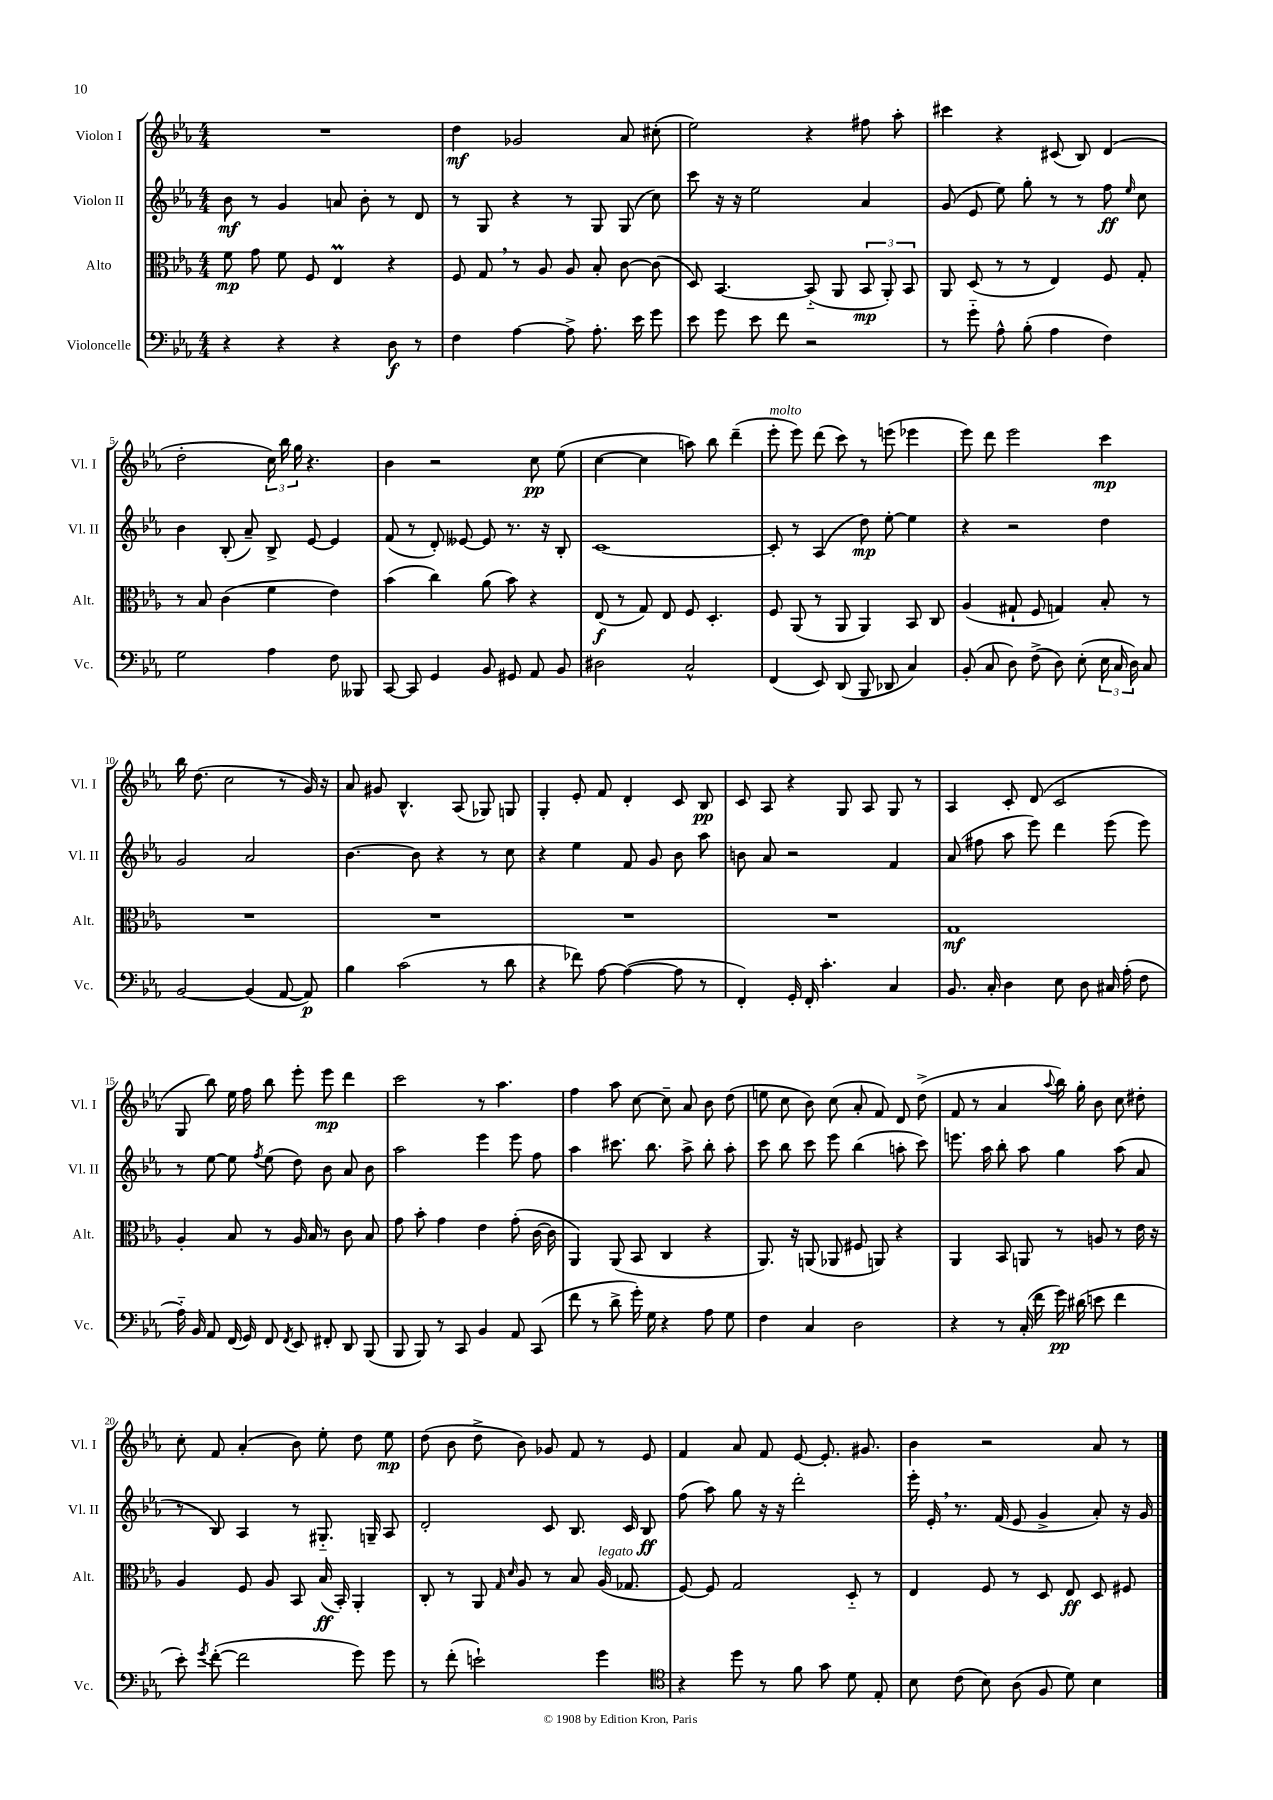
<<
\new StaffGroup <<
\new Staff = "s0" \with { instrumentName = "Violon I" shortInstrumentName = "Vl. I" } {
    \clef treble \key ees \major \numericTimeSignature \time 4/4
    \autoBeamOff R1 |
    d''4\mf ges'2 aes'8 cis''8-.( |
    ees''2) r4 fis''8 aes''8-. |
    cis'''4 r4 cis'8( bes8) d'4( |
    d''2-. \tuplet 3/2 { c''16) bes''16 g''16 } r4. |
    bes'4 r2 c''8\pp ees''8( |
    c''4~ c''4 a''8) bes''8 d'''4--( |
    ees'''8-.^\markup { \italic "molto" } ees'''8) d'''8( c'''8) r8 e'''8( ees'''4 |
    ees'''8) d'''8 ees'''2 c'''4\mp |
    bes''16 d''8.( c''2 r8 g'16) r16 |
    aes'8 gis'8 bes4.-^ aes8( ges8) g8 |
    g4-. ees'8-. f'8 d'4-. c'8 bes8\pp |
    c'8 aes8 r4 g8 aes8 g8 r8 |
    aes4 c'8-. d'8( c'2 |
    g8 bes''8) ees''16 f''16 bes''8 ees'''8-. ees'''8\mp d'''4 |
    c'''2 r8 aes''4. |
    f''4 aes''8 c''8~ c''8-- aes'8 bes'8 d''8( |
    e''8 c''8 bes'8) c''8( aes'8-. f'8) d'8 d''8->( |
    f'8 r8 aes'4 \appoggiatura { aes''8 } bes''16) g''16-. bes'8 c''8 dis''8-. |
    c''8-. f'8 aes'4-.( bes'8) ees''8-. d''8 ees''8\mp |
    d''8( bes'8 d''8-> bes'8) ges'8 f'8 r8 ees'8 |
    f'4 aes'8 f'8 ees'8~ ees'8.-. gis'8. |
    bes'4 r2 aes'8 r8 \bar "|." |
}
\new Staff = "s1" \with { instrumentName = "Violon II" shortInstrumentName = "Vl. II" } {
    \clef treble \key ees \major \numericTimeSignature \time 4/4
    \autoBeamOff bes'8\mf r8 g'4 a'8 bes'8-. r8 d'8 |
    r8 g8 r4 r8 g8 g8( c''8) |
    c'''8 r16 r16 ees''2 aes'4 |
    g'8( ees'8 ees''8) g''8-. r8 r8 f''8\ff \grace { ees''16 } c''8 |
    bes'4 bes8-.( aes'8--) bes8-> ees'8~ ees'4 |
    f'8( r8 d'8-.) eeses'8~ eeses'8 r8. r16 bes8-. |
    c'1~ |
    c'8-. r8 aes4( d''8\mp) ees''8~-. ees''4 |
    r4 r2 d''4 |
    g'2 aes'2 |
    bes'4.~ bes'8 r4 r8 c''8 |
    r4 ees''4 f'8 g'8 bes'8 aes''8 |
    b'8 aes'8 r2 f'4 |
    aes'8( fis''8 aes''8 ees'''8) d'''4 ees'''8( ees'''8) |
    r8 ees''8~ ees''8 \acciaccatura { f''8 } ees''8( d''8) bes'8 aes'8 bes'8 |
    aes''2 ees'''4 ees'''8 f''8 |
    aes''4 cis'''8. bes''8. aes''8-> bes''8-. aes''8-. |
    c'''8 bes''8 c'''8 ees'''8 bes''4( a''8-. c'''8) |
    e'''8. aes''16 bes''8-. aes''8 g''4 aes''8( aes'8 |
    r8 bes8) aes4 r8 gis8.-_ g16-- aes8 |
    d'2-. c'8 bes8. c'16 bes8\ff |
    f''8( aes''8) g''8 r16 r16 d'''2-. |
    ees'''16-. ees'16-. \breathe r8. f'16( ees'8 g'4-> aes'8-.) r16 g'16 \bar "|." |
}
\new Staff = "s2" \with { instrumentName = "Alto" shortInstrumentName = "Alt." } {
    \clef alto \key ees \major \numericTimeSignature \time 4/4
    \autoBeamOff f'8\mp g'8 f'8 f8 ees4\prall r4 |
    f8 g8 \breathe r8 aes8 aes8 bes8-. c'8~ c'8( |
    d8) bes,4.~ bes,8-_( aes,8 \tuplet 3/2 { bes,8\mp aes,8-.) bes,8 } |
    aes,8 d8( r8 r8 ees4) f8 g8-. |
    r8 bes8 c'4( f'4 ees'4) |
    bes'4( c''4) aes'8( bes'8) r4 |
    ees8\f( r8 g8) ees8 f8 d4.-. |
    f8 aes,8( r8 aes,8 aes,4) bes,8 c8 |
    aes4( gis8-! f8 g4) bes8-. r8 |
    R1 |
    R1 |
    R1 |
    R1 |
    g1\mf |
    aes4-. bes8 r8 aes16 bes16 r8 c'8 bes8 |
    g'8 bes'8-. g'4 ees'4 g'8-.( c'16~ c'16 |
    aes,4) aes,8( bes,8 c4 r4 |
    aes,8.) r16 a,8( aes,8 fis8 a,8) r4 |
    aes,4 bes,8 a,8 r8 a8 r8 ees'16 r16 |
    aes4 f8 aes8 bes,8 bes16\ff( bes,16-.) aes,4-. |
    c8-. r8 aes,8 \grace { g16 d'16 } aes8 r8 bes8 aes16^\markup { \italic "legato" }( ges8. |
    f8~) f8 g2 d8-_ r8 |
    ees4 f8 r8 d8 ees8\ff d8 fis8 \bar "|." |
}
\new Staff = "s3" \with { instrumentName = "Violoncelle" shortInstrumentName = "Vc." } {
    \clef bass \key ees \major \numericTimeSignature \time 4/4
    \autoBeamOff r4 r4 r4 d8\f r8 |
    f4 aes4~ aes8-> aes8.-. ees'16 g'8 |
    ees'8 g'8 ees'8 f'8 r2 |
    r8 g'8-_ aes8-^ bes8-.( aes4 f4) |
    g2 aes4 f8 beses,,8 |
    c,8~ c,8 g,4 bes,8 gis,8 aes,8 bes,8 |
    dis2 c2-^ |
    f,4( ees,8) d,8( bes,,8 des,8 c4) |
    bes,8-.( c8 d8) f8->( d8) ees8-.( \tuplet 3/2 { ees16 c16 d16) } c8 |
    bes,2~ bes,4( aes,8~ aes,8\p) |
    bes4 c'2( r8 d'8 |
    r4 fes'8) aes8~ aes4~( aes8 r8 |
    f,4-.) g,16-. f,16-. c'4.-. c4 |
    bes,8. c16-. d4 ees8 d8 cis16 aes16-.( f8 |
    aes16-_) bes,16 aes,8 f,16( g,16) f,8 \acciaccatura { f,8 } ees,8 fis,8-. d,8 bes,,8( |
    bes,,8 bes,,8) r8 c,8 bes,4 aes,8 c,8( |
    f'8 r8 d'8-> g'16-.) g16 r4 aes8 g8 |
    f4 c4 d2 |
    r4 r8 c16-.( f'16 g'16\pp) dis'16( e'8 f'4 |
    ees'8-.) \acciaccatura { g'8 } f'8~-.( f'2 g'8) g'8 |
    r8 f'8-.( e'2-!) g'4 |
    \clef tenor r4 d''8 r8 f'8 g'8 d'8 ees8-. |
    bes8 c'8( bes8) aes8( f8 d'8) bes4 \bar "|." |
}
>>
>>
